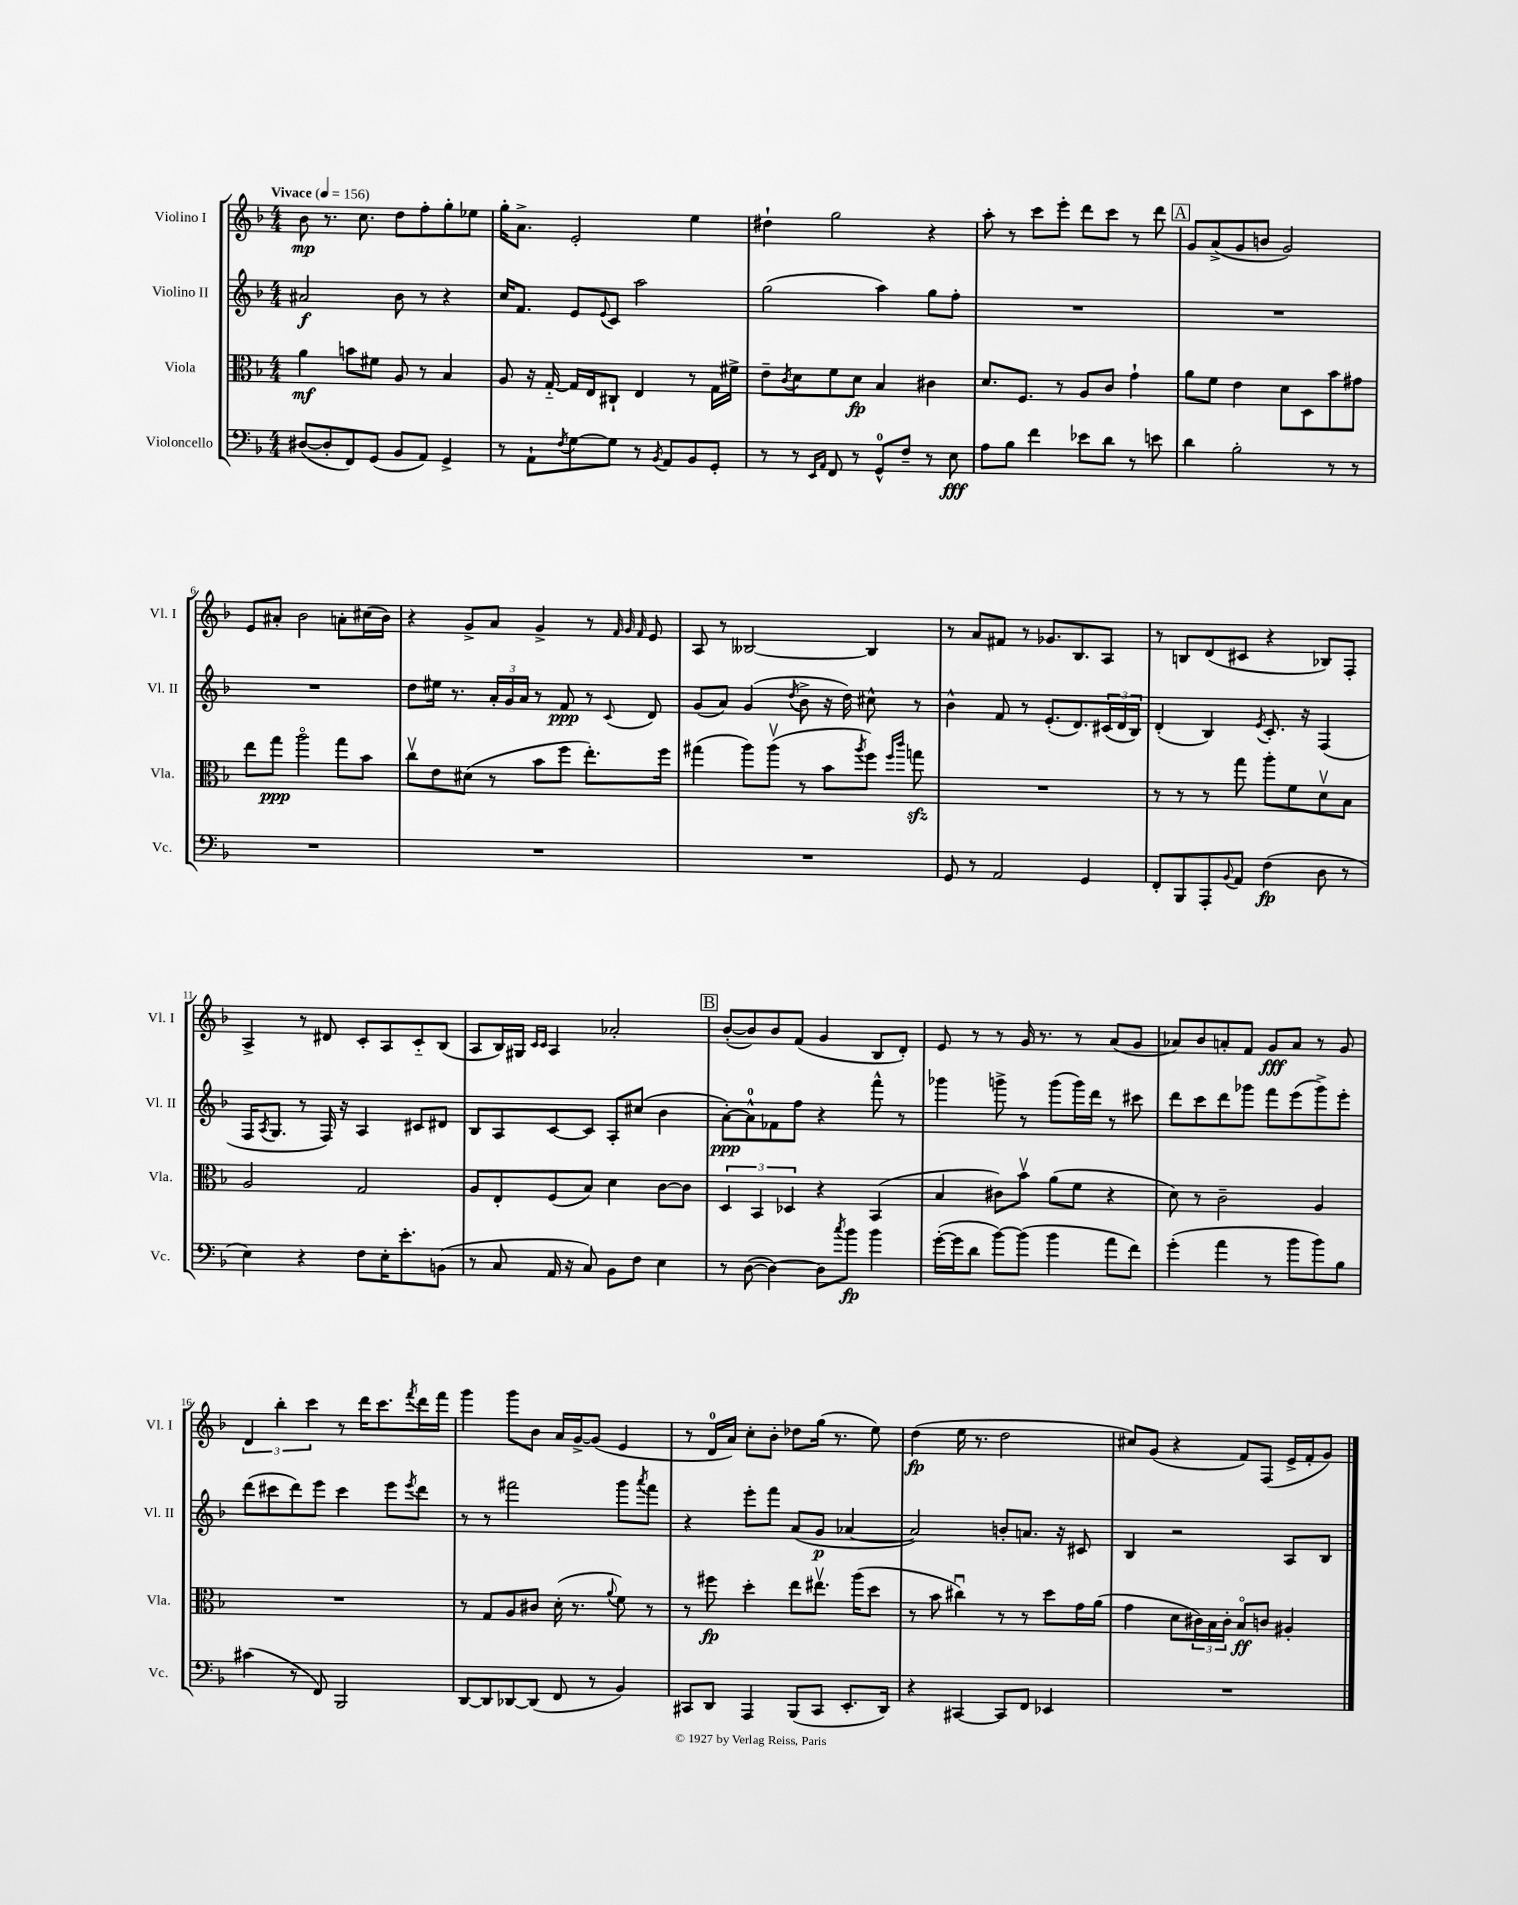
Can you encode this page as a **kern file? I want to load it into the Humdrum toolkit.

**kern	**kern	**kern	**kern
*staff4	*staff3	*staff2	*staff1
*clefF4	*clefC3	*clefG2	*clefG2
*k[b-]	*k[b-]	*k[b-]	*k[b-]
*M4/4	*M4/4	*M4/4	*M4/4
*MM156	*MM156	*MM156	*MM156
([8D#	4a	2a#	8b-
8D#']	.	.	8.r
8FF)	8b	.	.
.	.	.	8.cc
(8GG	8f#	.	.
8BB-	8A	8b-	8dd
8AA)	8r	8r	8ff'
4GG^	4B-	4r	8gg'
.	.	.	8ee-
=	=	=	=
8r	8A	16cc	16gg'
.	.	8.f	8.a^
8AA`	16r	.	.
.	[16G'~	.	.
8qF	.	.	.
[8G	16G]	8e	2e'
.	16E	.	.
.	.	8qqe	.
8G]	8C#`	8c	.
8r	4E	2aa	.
8qBB-	.	.	.
8AA	.	.	.
8BB-	8r	.	4ee
8GG'	16G	.	.
.	16f#^	.	.
=	=	=	=
8r	8e~	(2gg	4dd#`
.	8qc	.	.
8r	8d	.	.
16qqEE	.	.	.
16qqAA	.	.	.
8FF	8f	.	2gg
8r	8d	.	.
8GG^^	4B-	4aa)	.
8F~	.	.	.
8r	4c#	8gg	4r
8E	.	8ff'	.
=	=	=	=
8A	8.d	1r	8aa'
8B-	.	.	8r
.	8.F	.	.
4f	.	.	8ccc
.	8r	.	8eee'
8e-	8A	.	8ddd
8d	8c	.	8ccc
8r	4g`	.	8r
8e	.	.	8ddd
=	=	=	=
4d	8a	1r	8g
.	8f	.	(8a^
2B-'	4e	.	8g
.	.	.	8b
.	8d	.	2g)
.	8D	.	.
8r	8b-	.	.
8r	8g#	.	.
=	=	=	=
1r	8ee	1r	8e
.	8gg	.	8a#'
.	2aao	.	2b-
.	8gg	.	8a'
.	8b-	.	(16cc#
.	.	.	16b-)
=	=	=	=
1r	8ccv	8dd	4r
.	8e	16ee#	.
.	.	8.r	.
.	(8d#	.	8g^
.	8r	24a'	8a
.	.	24g	.
.	.	24a	.
.	8b-	8r	4g^
.	8ff	8f	.
.	8.ee')	8r	8r
.	.	.	32qqf
.	.	.	32qqg
.	.	8qqc	32qqf
.	.	8d	8e
.	16ff	.	.
=	=	=	=
1r	(4gg#	(8g	8A
.	.	8a)	8r
.	8aa)	(4g	[2B--
.	(8aav	.	.
.	.	8qdd	.
.	8r	8b-^	.
.	8b-	16r	.
.	.	16dd)	.
.	8qaa	.	.
.	8ff)	8cc#^^	4B--]
.	16qqff	.	.
.	16qqccc	.	.
.	8gg	8r	.
=	=	=	=
8GG	1r	4b-^^	8r
8r	.	.	8a
2AA	.	8f	8f#
.	.	8r	8r
.	.	(8.e'	8.g-
.	.	8.d)	8.B-
4GG	.	.	.
.	.	(24c#	8A
.	.	24d	.
.	.	24B-)	.
=	=	=	=
8FF'	8r	(4d'	8r
8BBB-	8r	.	8B
8AAA'	8r	4B-)	(8d
8qqBB-	.	.	.
8AA	8gg	.	8c#
.	.	8qe	.
(4F	8aa'	8.c'	4r
.	8f	.	.
.	.	16r	.
8D	8dv	(4F	8B-)
8r	8B-	.	8F'
=	=	=	=
4E)	2A	16F	4A^
.	.	8qA	.
.	.	8.G	.
4r	.	8r	8r
.	.	16F)	8d#
.	.	16r	.
8F	2G	4A	8c'
16E'	.	.	8A
8.e'	.	.	.
.	.	8c#	8c'~
(8BB	.	8d#	(8B-
=	=	=	=
8r	8A	8B-	8A
8C	8E'	8A	16B-)
.	.	.	16G#
.	.	.	16qqc
.	.	.	16qqc
16AA	(8F	[8c	4A
16r	.	.	.
8C)	8B-)	8c]	.
8BB-	4d	8A'	2a-'
8F	.	(8cc#	.
4E	[8c	4b-	.
.	8c]	.	.
=	=	=	=
8r	6D	[8a')	([8b-'
([8D	.	8a^^]	8b-])
.	6BB-	.	.
4D_)	.	8f-	8b-
.	6D-	.	.
.	.	8ff	(8f
8D]	4r	4r	4g
8qcc	.	.	.
8b-	.	.	.
4b-	(4BB-	8fff^^	8B-
.	.	8r	8d')
=	=	=	=
([16g'	4B-	4ggg-	8e
16g]	.	.	.
8d	.	.	8r
[8b-)	8c#)	8ggg^	8r
(8b-]	8b-v	8r	16g
.	.	.	8.r
4b-	(8a	(8ggg	.
.	8f	16ggg)	8r
.	.	16ddd	.
8a	4r	8r	(8a
8f)	.	8ccc#	8g
=	=	=	=
(4g'	8d)	8ddd	8a-)
.	8r	8ccc	8b-
4a	2c~	8ddd	8a'
.	.	8ggg-	8f
8r	.	8fff	8g
8b-	.	(8eee	8a
8b-)	4A	8ggg-^)	8r
8B-	.	8eee'	8g
=	=	=	=
(4c#	1r	(8ddd	6d
.	.	8ccc#	.
.	.	.	6bb-'
8r	.	8ddd)	.
.	.	.	6ccc
8FF)	.	8eee	.
2BBB-	.	4ccc#	8r
.	.	.	16ddd
.	.	.	8.ccc
.	.	8eee	.
.	.	8qeee	8qfff
.	.	8ddd	16ddd
.	.	.	16fff
=	=	=	=
[8DD	8r	8r	4ggg
8DD]	8G	8r	.
[8DD-	8A	2fff#	8ggg
(8DD-]	8c#	.	8b-
8FF	(16d'	.	16a
.	8.r	.	[16g^
8r	.	.	(8g]
.	8qqa	.	.
4BB-)	8f)	8ggg	4e
.	.	8qaaa	.
.	8r	8fff#	.
=	=	=	=
8CC#	8r	4r	8r
8DD	8ff#	.	16d
.	.	.	16a)
4AAA	4dd'	8eee'	8cc'
.	.	8fff	8b-'
(8BBB-	8ee	(8a	8dd-
8CC#	8.ee#v	8g	(16gg
.	.	.	8.r
8.EE'	.	[4a-	.
.	(16aa	.	.
.	8dd	.	8ee)
16DD)	.	.	.
=	=	=	=
4r	8r	2a-])	(4dd
.	8b-	.	.
[4CC#	4cc#u)	.	16ee
.	.	.	8.r
8CC#]	8r	8b'	2dd
8FF	8r	8.a	.
4EE-	8dd	.	.
.	.	16r	.
.	16g	8c#	.
.	(16a	.	.
=	=	=	=
1r	4g	4B-	8cc#)
.	.	.	(8g
.	8d	2r	4r
.	24c#)	.	.
.	24B-	.	.
.	24c#'	.	.
.	8B-o	.	8f)
.	8c	.	(8F
.	4A#'	8A	16e^
.	.	.	16f'
.	.	8B-	8g)
==	==	==	==
*-	*-	*-	*-
